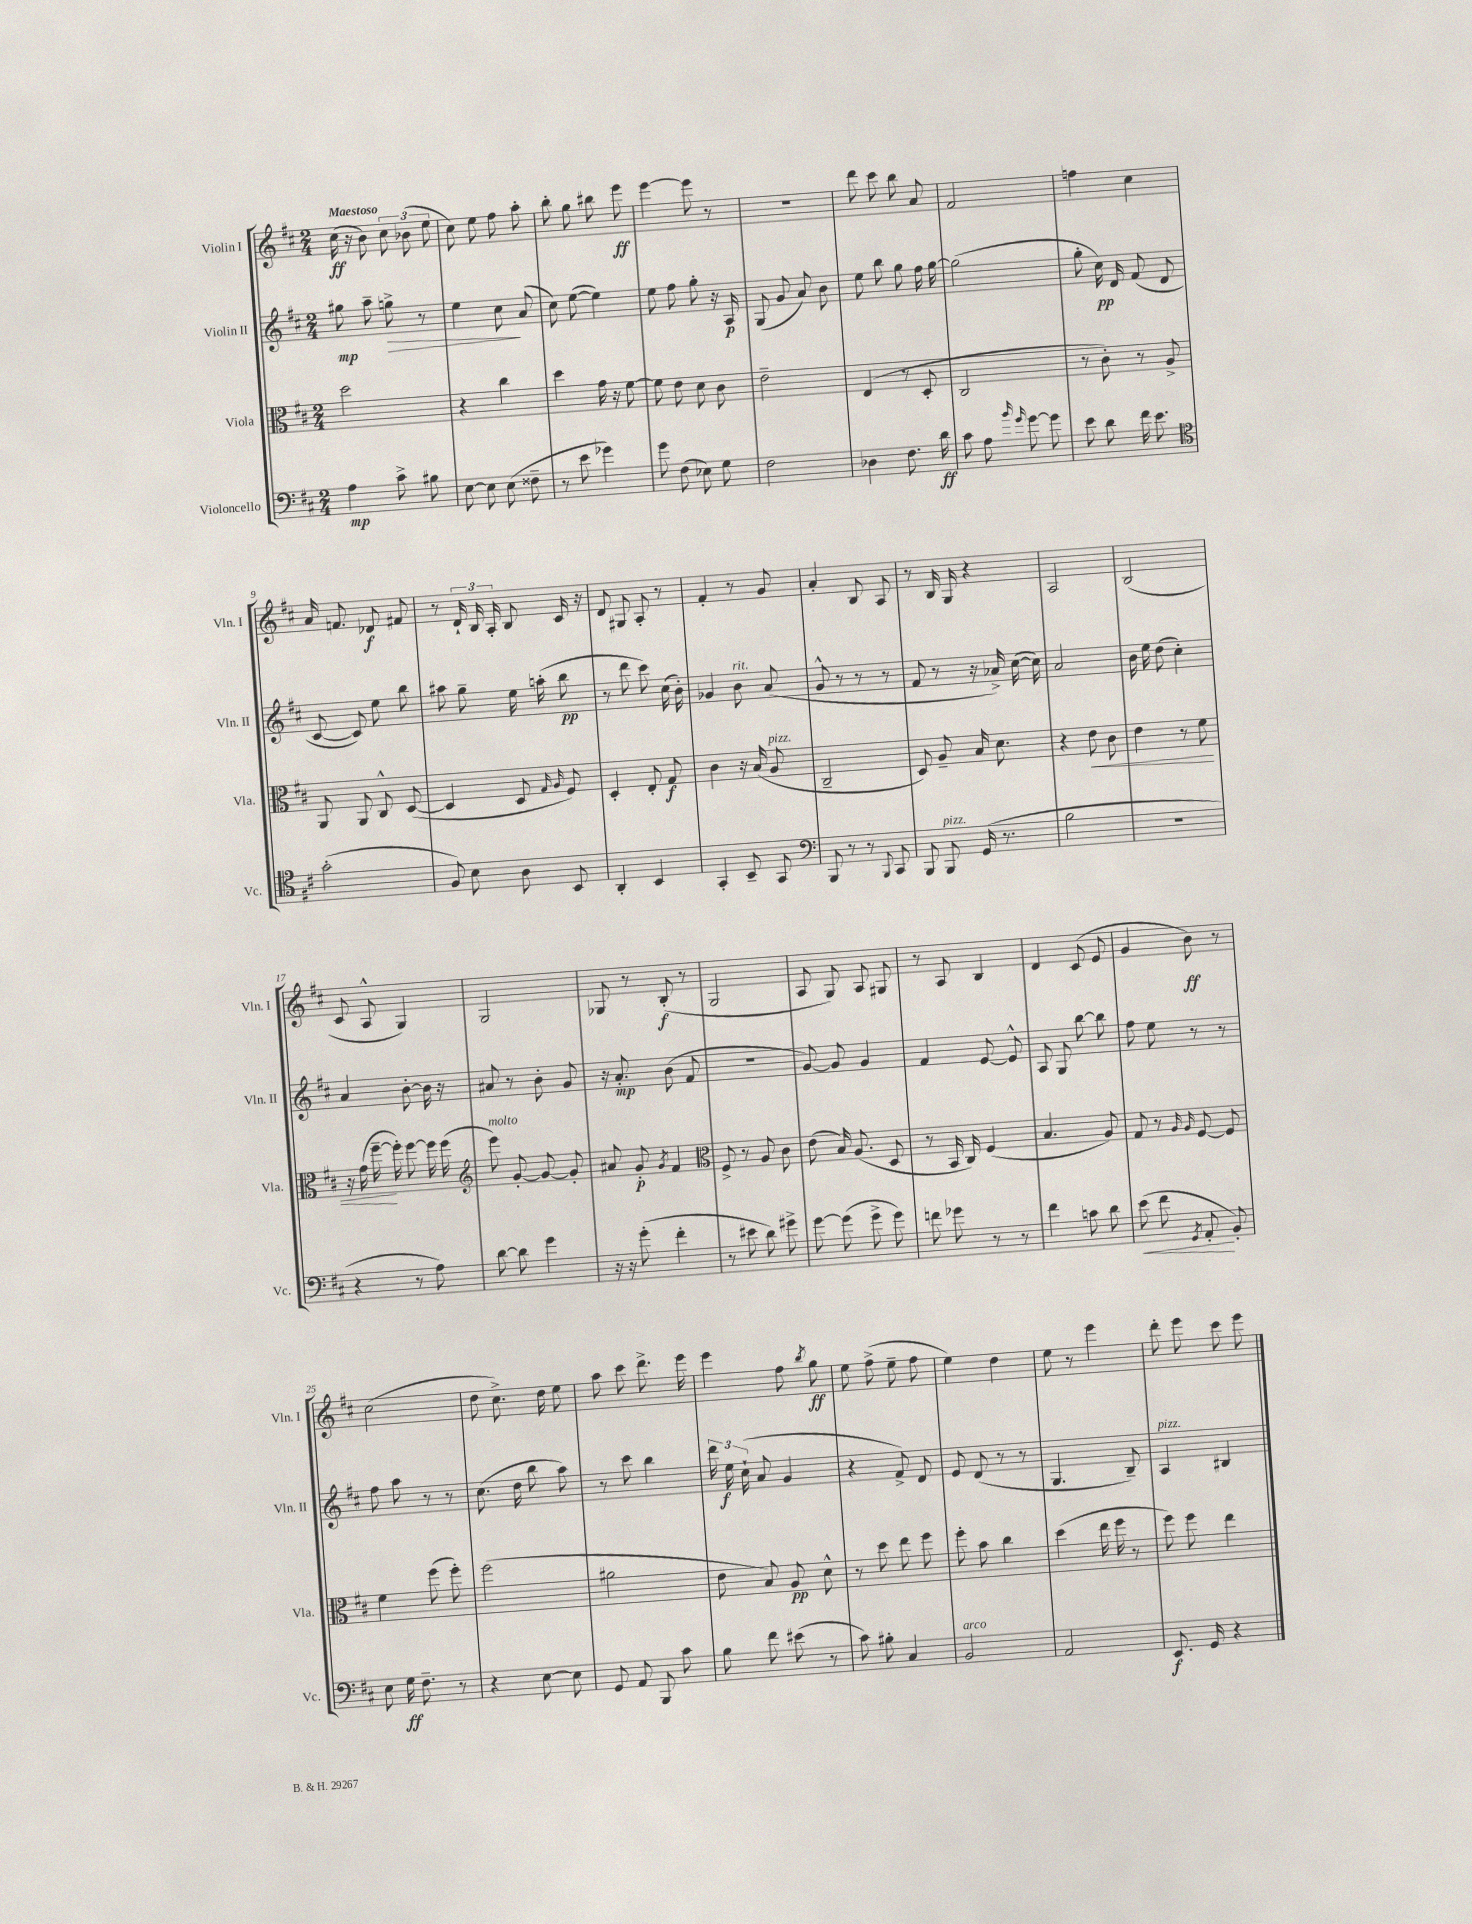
<<
\new StaffGroup <<
\new Staff = "s0" \with { instrumentName = "Violin I" shortInstrumentName = "Vln. I" } {
    \clef treble \key d \major \numericTimeSignature \time 2/4 \tempo "Maestoso"
    \autoBeamOff cis''16\ff( r16 b'8) \tuplet 3/2 { cis''8 bes'8( e''8 } |
    cis''8) e''8 fis''8 a''8-. |
    b''8-. g''8 bis''8 e'''8\ff |
    e'''4~ e'''8 r8 |
    R2 |
    d'''8 cis'''8 b''8 a'8 |
    fis'2 |
    f''4 cis''4 |
    a'16 f'8. des'8\f fis'8 |
    r8 \tuplet 3/2 { d'16-! b16 a16-. } b8 cis'16 r16 |
    d'8 gis8 a8-. r8 |
    fis'4-. r8 g'8 |
    a'4-. b8 a8 |
    r8 b16 g16 r4 |
    a2 |
    b2( |
    cis'8 a8-^ g4) |
    g2 |
    ges8 r8 b8-.\f( r8 |
    g2 |
    a8 g8) a8 gis8 |
    r8 a8 b4 |
    d'4 cis'8( e'8 |
    g'4 b'8\ff) r8 |
    cis''2( |
    d''8 cis''8.->) d''16 e''8 |
    a''8 cis'''8 d'''8.-> e'''16 |
    e'''4 fis''8 \acciaccatura { b''8 } g''8\ff |
    e''8 fis''8->( e''8-- fis''8 |
    e''4) d''4 |
    e''8 r8 e'''4 |
    d'''8-. e'''8 cis'''8 e'''8 \bar "|." |
}
\new Staff = "s1" \with { instrumentName = "Violin II" shortInstrumentName = "Vln. II" } {
    \clef treble \key d \major \numericTimeSignature \time 2/4
    \autoBeamOff gis''8\mp a''8-- g''8->\> r8 |
    e''4 cis''8\! a'8( |
    cis''8) e''8~( e''4) |
    e''8 fis''8 g''8-. r16 a16\p |
    g8( g'8 a'8) b'8 |
    e''8 b''8 g''8 fis''16 g''16~ |
    g''2( |
    g''8-. cis''16\pp) d'16 fis'8( d'8 |
    cis'8~ cis'8) e''8 b''8 |
    ais''8 g''8-- e''16 a''16-.( b''8\pp |
    r8 d'''8 cis'''8) cis''16( b'16-.) |
    ges'4 b'8^\markup { \italic "rit." } a'8( |
    g'8-^ r8 r8 r8 |
    fis'8 r8 r16 aes'16->) cis''16~( cis''16) |
    a'2 |
    b'16 e''16 d''8( cis''4-.) |
    a'4 b'8~-. b'16 r16 |
    ais'8 r8 b'8-. g'8 |
    r16 a'8.-.\mp b'8( fis'8 |
    r2 |
    g'8~) g'8 g'4 |
    fis'4 e'8~ e'8-^ |
    a8 g8 b''8~ b''8 |
    fis''8 e''8 r8 r8 |
    fis''8 a''8 r8 r8 |
    cis''8.( d''16 b''8 a''8) |
    r8 cis'''8 b''4 |
    \tuplet 3/2 { d'''16 e''16\f cis''16-!( } a'8 g'4 |
    r4 fis'8->) d'8 |
    e'8 d'8( r8 r8 |
    g4. b8--) |
    a4^\markup { \italic "pizz." } bis4 \bar "|." |
}
\new Staff = "s2" \with { instrumentName = "Viola" shortInstrumentName = "Vla." } {
    \clef alto \key d \major \numericTimeSignature \time 2/4
    \autoBeamOff d''2 |
    r4 cis''4 |
    d''4 g'16 r16 fis'8~ |
    fis'8 e'8 d'8 cis'8 |
    e'2-- |
    e4( r8 d8-. |
    cis2 |
    r8 cis'8-.) r8 a8-> |
    a,8 a,8 cis8-^ d8~( |
    d4 d8 \grace { g16 a16 } fis8) |
    d4-. e8-. g8\f |
    cis'4 r16 b16( a8^\markup { \italic "pizz." } |
    cis2-- |
    d8) a8-- b16 d'8. |
    r4 e'8\< cis'8 |
    e'4 r8 fis'8 |
    r16 g'16( fis''16~--\! fis''16-.) fis''8~ fis''16 fis''16( |
    \clef treble e'''8^\markup { \italic "molto" }) g'8~-. g'8~ g'8-. |
    ais'8 g'8-.\p \acciaccatura { g'8 } fis'4 |
    \clef alto fis8-> r8 a8 cis'8 |
    e'8( b16) a8.( d8 |
    r8 b,16 cis16) fis4( |
    b4. a8) |
    g8 r8 \grace { a16 a16 } fis8~ fis8 |
    fis'4 fis''8( fis''8-.) |
    fis''2( |
    ais'2 |
    e'8 b8) a8\pp d'8-^ |
    r8 d''8 e''8 fis''8 |
    fis''8-. b'8 cis''4 |
    d''4( e''16 fis''16 r8 |
    fis''8) fis''8 e''4 \bar "|." |
}
\new Staff = "s3" \with { instrumentName = "Violoncello" shortInstrumentName = "Vc." } {
    \clef bass \key d \major \numericTimeSignature \time 2/4
    \autoBeamOff a4\mp cis'8-> bis8 |
    e8~ e8 e8( fisis8-- |
    r8 e'8 ges'4) |
    g'8 fis8( ees8) g8 |
    fis2 |
    des4 fis8. d'16\ff |
    cis'8 a8 \grace { b'16 g'16 } g'8~ g'8 |
    e'8 d'8 fis'16 e'8. |
    \clef tenor g'2-.( |
    fis8) b8 a8 b,8 |
    a,4-. b,4 |
    g,4-. b,8-- g,8 |
    \clef bass b,,8 r8 r8 \appoggiatura { b,,8 } cis,8 |
    b,,8 b,,8^\markup { \italic "pizz." } g,16( r8. |
    b2 |
    R2 |
    r4 r8 a8) |
    d'8~ d'8 g'4 |
    r16 r16 g'8-.( fis'4-. |
    r8 eis'8 d'8) gis'8-> |
    g'8~ g'8( g'8-> g'8) |
    f'8 ges'8 r8 r8 |
    fis'4 c'8 d'8 |
    e'8\<( fis'8 \acciaccatura { g,8 } a,8-.\! b,8-.) |
    e8 g16\ff fis8.-- r8 |
    r4 e8~ e8 |
    g,8 a,8 b,,8 cis'8 |
    b8 fis'8 eis'8( r8 |
    cis'8) bis8-. cis4 |
    b,2^\markup { \italic "arco" } |
    a,2 |
    e,8.\f g,16 r4 \bar "|." |
}
>>
>>
